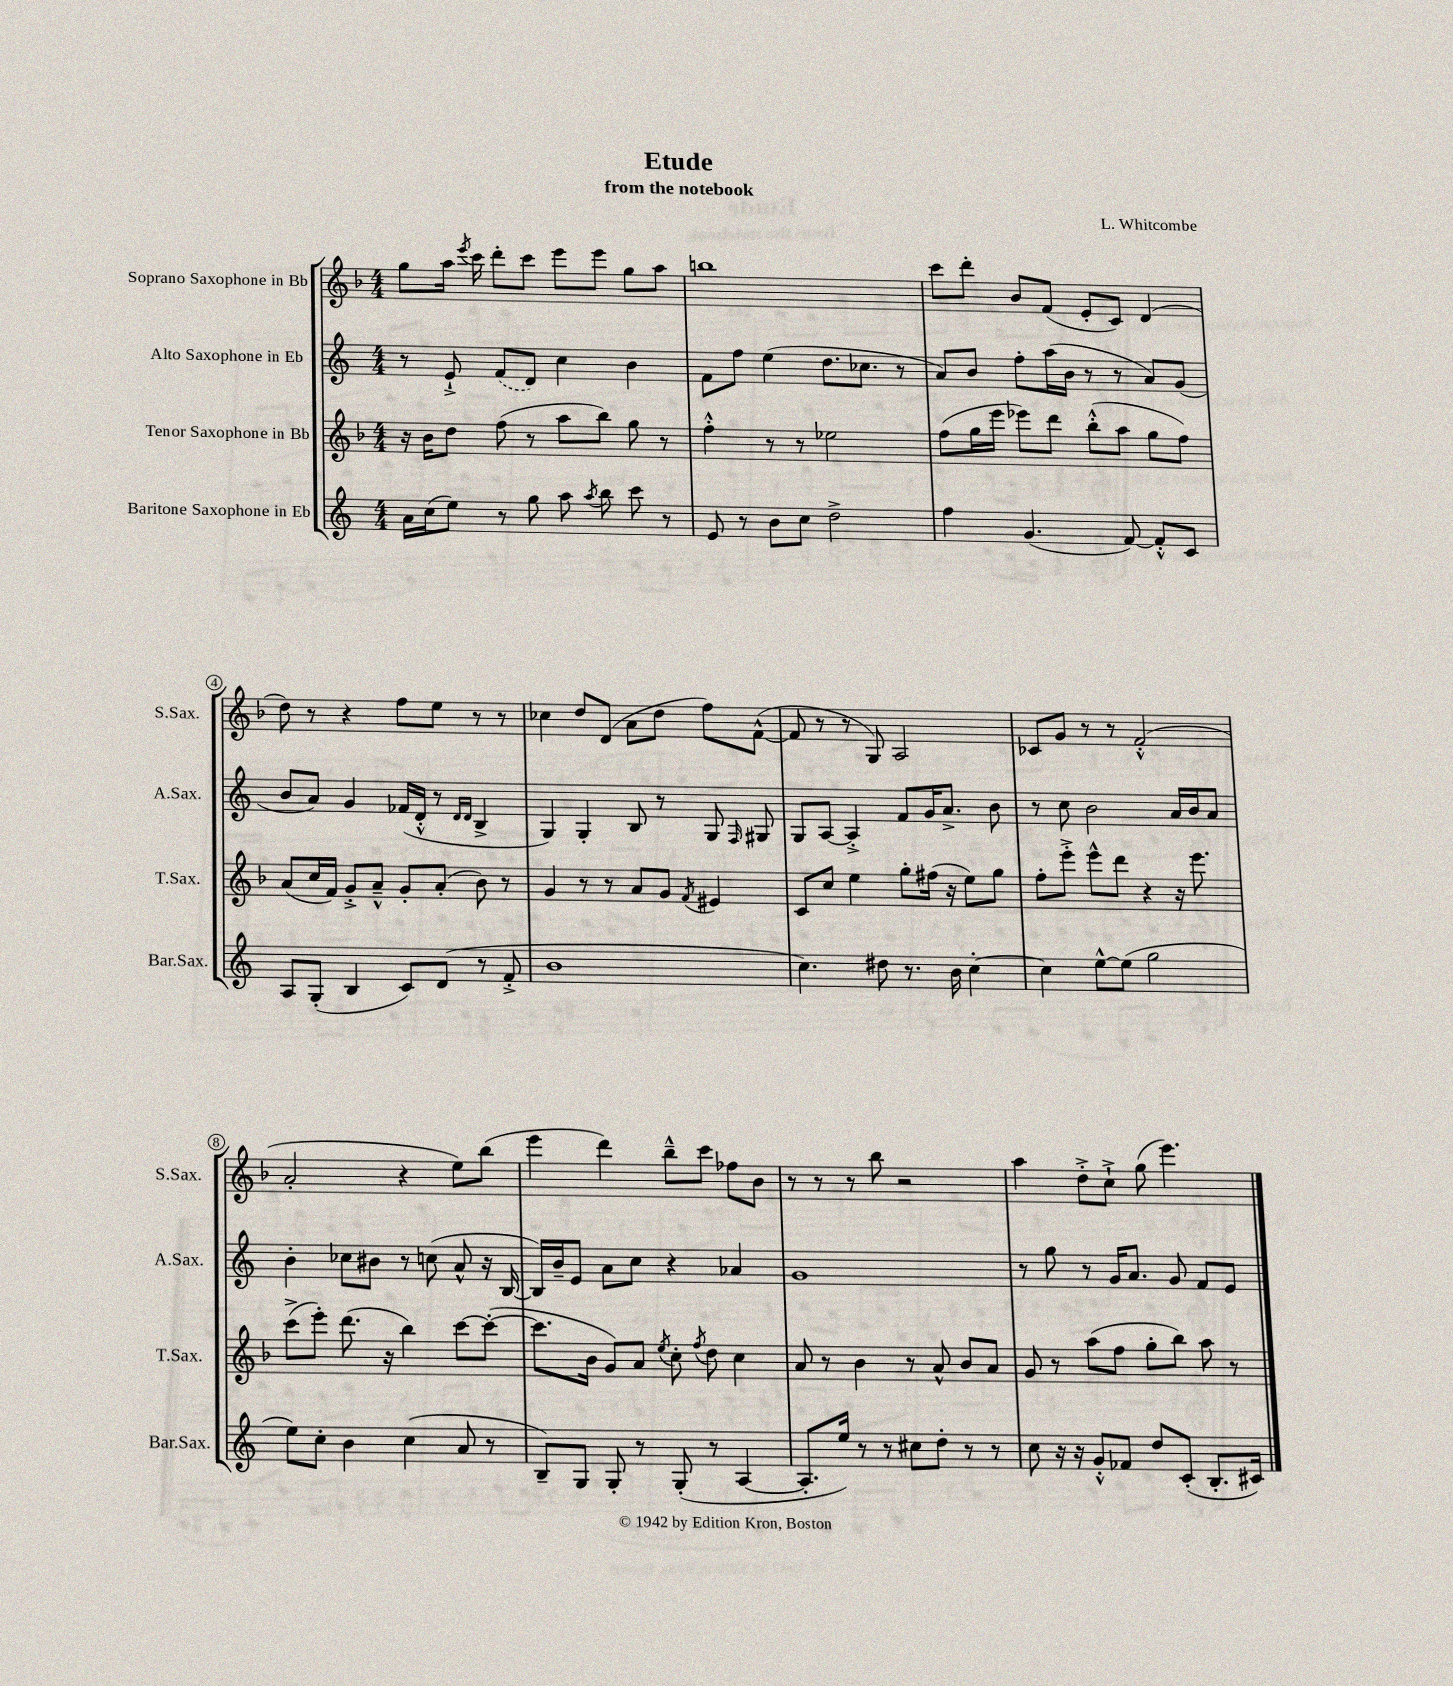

**kern	**kern	**kern	**kern
*part4	*part3	*part2	*part1
*staff4	*staff3	*staff2	*staff1
*I"Baritone Saxophone in Eb	*I"Tenor Saxophone in Bb	*I"Alto Saxophone in Eb	*I"Soprano Saxophone in Bb
*I'Bar.Sax.	*I'T.Sax.	*I'A.Sax.	*I'S.Sax.
*clefG2	*clefG2	*clefG2	*clefG2
*k[]	*k[b-]	*k[]	*k[b-]
*M4/4	*M4/4	*M4/4	*M4/4
=1	=1	=1	=1
16a\LL	16r	8r	8gg\L
(16cc\J	16b-\KL	.	.
8ee\J)	8dd\J	8e`^/	16aa\Jk
.	.	.	8qeee/
.	.	.	16ccc\
8r	(8ff\	(8f/L	8ddd'\L
8gg\	8r	8d/J)	8ccc\J
8aa\	8aa\L	4cc\	8eee\L
8qaa/	.	.	.
8bb\	8bb-\J)	.	8eee\J
8ccc\	8gg\	4b\	8gg\L
8r	8r	.	8aa\J
=2	=2	=2	=2
8e/	4ff'^^\	8f\L	1bbn
8r	.	8ff\J	.
8b\L	8r	(4ee\	.
8cc\J	8r	.	.
2dd^\	2ee-X\	8.dd\L	.
.	.	8.cc-X\J	.
.	.	8r	.
=3	=3	=3	=3
4ff\	(8ff\L	8a/L)	8ccc\L
.	16gg\L	8b/J	8ddd'\J
.	16eee\JJ	.	.
(4.g/	8eee-X\L)	8ff'\L	8b-/L
.	8ddd\J	(16aa\L	(8f/J
.	.	16b\JJ	.
.	(8bb-'^^\L	8r	8e'/L
[8f/)	8aa\J	8r	8c/J)
8f'^^/L]	8gg\L	8a/L)	(4d/
8c/J	8ff\J)	(8g/J	.
!!LO:LB:g=z
=4	=4	=4	=4
8A/L	(8a/L	8b/L	8dd\)
(8G'/J	16cc/L	8a/J)	8r
.	16f/JJ)	.	.
4B/	8g'^/L	4g/	4r
.	8a~^^/J	.	.
8c/L)	8g'/L	(16f-X/LL	8ff\L
.	.	16d'^^/JJ	.
(8d/J	(8a'/J	8r	8ee\J
.	.	16qqd/LL	.
.	.	16qqd/JJ	.
8r	8b-\)	4B^/	8r
8f'^/	8r	.	8r
=5	=5	=5	=5
1b	4g/	4G/)	4cc-X\
.	8r	4G'/	8dd/L
.	8r	.	(8d/J
.	8a/L	8B/	8a\L
.	8g/J	8r	8dd\J
.	8qf/	.	.
.	4e#X/	8G/	8ff\L)
.	.	16qqF/	.
.	.	8G#X/	([8f^^\J
=6	=6	=6	=6
4.cc\)	8c/L	8G/L	8f/]
.	8cc/J	[8A/J	8r
.	4ee\	4A'^/]	8r
8dd#X\	.	.	8G/)
8.r	8gg'\L	8f/L	2A/
.	(16ff#X\Jk	16g/K	.
16b\	16r	8.a^/J	.
[4cc'\	8ee\L)	.	.
.	8gg\J	8b\	.
=7	=7	=7	=7
4cc\]	8ff'\L	8r	8c-X/L
.	8eee'^\J	8cc\	8g/J
[8ee^^\L	8eee^^\L	2b\	8r
(8ee\J]	8ddd\J	.	8r
2gg\	4r	.	(2f'^^/
.	16r	16a/LL	.
.	8.eee\	16b/J	.
.	.	8a/J	.
!!LO:LB:g=z
=8	=8	=8	=8
8ee\L)	(8ccc^\L	4b'\	2a'/
8cc'\J	8eee'\J)	.	.
4b\	(8.ddd\	8cc-X\L	.
.	.	8b#X\J	.
.	16r	.	.
(4cc\	4bb-\)	8r	4r
.	.	(8ccn\	.
8a/	[8ccc\L	8a^^/	8ee\L)
8r	(8ccc'\J_	16r	(8bb-\J
.	.	[16B/	.
=9	=9	=9	=9
8B~/L)	8.ccc\L]	16B/LL])	4eee\
.	.	16b~/J	.
8G/J	.	8e/J	.
.	16b-\Jk	.	.
8G'/	8g/L)	8a\L	4ddd\)
8r	8a/J	8cc\J	.
.	8qee/	.	.
(8G'/	8cc'\	4r	8bb-~^^\L
.	8qff/	.	.
8r	8dd\	.	8ccc\J
[4A/	4cc\	4a-X/	8ff-X\L
.	.	.	8b-\J
=10	=10	=10	=10
8.A'/L]	8a/	1g	8r
.	8r	.	8r
16ee/Jk)	.	.	.
8r	4b-\	.	8r
8r	.	.	8bb-\
8cc#X\L	8r	.	2r
8dd'\J	8a^^/	.	.
8r	8b-/L	.	.
8r	8a/J	.	.
=11	=11	=11	=11
8cc\	8g/	8r	4aa\
16r	8r	8gg\	.
16r	.	.	.
8g'^^/L	(8aa\L	8r	8dd'^\L
8f-X/J	8ff\J	16g/KL	8cc`^\J
.	.	8.a/J	.
8dd/L	8gg'\L	.	(8gg\
(8c'/J	8bb-\J)	8g/	4.eee\)
8.B'/L	8aa\	8f/L	.
.	8r	8e/J	.
16c#X/Jk)	.	.	.
==	==	==	==
*-	*-	*-	*-
